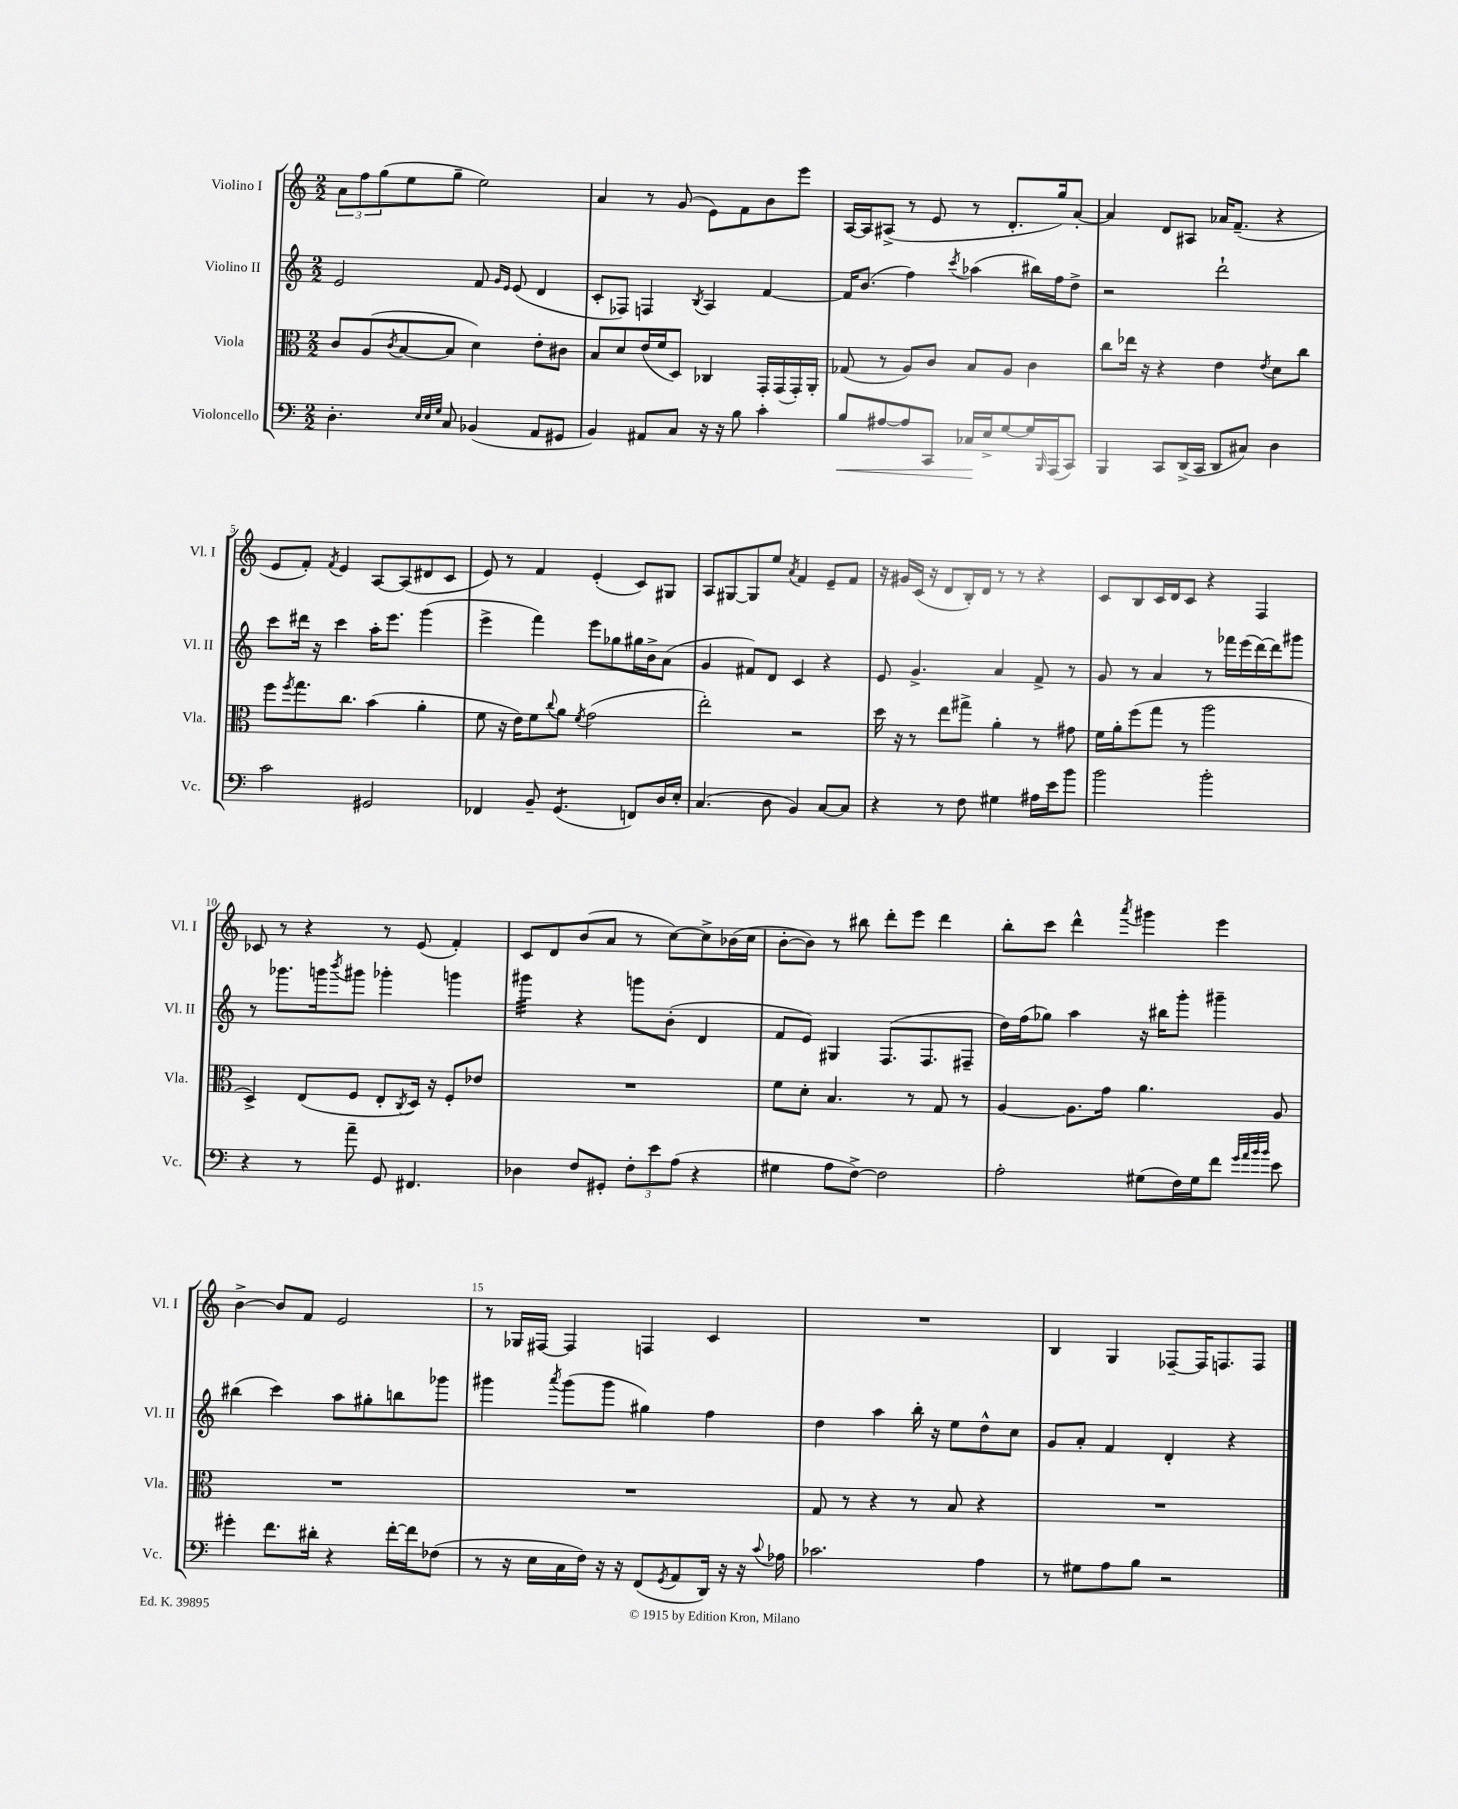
<<
\new StaffGroup <<
\new Staff = "s0" \with { instrumentName = "Violino I" shortInstrumentName = "Vl. I" } {
    \clef treble \key c \major \numericTimeSignature \time 2/2
    \tuplet 3/2 { a'8 f''8 g''8( } e''8 g''8-- e''2) |
    a'4 r8 g'8( e'8) f'8 b'8 e'''8 |
    a16~ a16 ais8->( r8 e'8 r8 d'8.-. g''16) a'8~-. |
    a'4 d'8 ais8 aes'16 f'8.--( r4 |
    e'8 f'8-.) \acciaccatura { f'8 } e'4 a8~ a8( dis'8 c'8 |
    e'8) r8 f'4 e'4-.( c'8) gis8 |
    a8 gis8~ gis8 e''8 \acciaccatura { a'8 } f'4 e'8-- f'8 |
    r16 gis'16 c'16( r16 d'8 b16-.) d'16 r8 r8 r4 |
    c'8 b8 c'16 d'16 c'8 r4 f4 |
    ces'8 r8 r4 r8 e'8( f'4-.) |
    c'8 d'8 b'8( a'8 r8 c''8~) c''8-> bes'16( c''16 |
    b'8~-. b'8) r8 bis''8 d'''8-. e'''8 d'''4 |
    b''8-. c'''8 d'''4-^ \acciaccatura { a'''8 } gis'''4 e'''4 |
    b'4~-> b'8 f'8 e'2 |
    r8 ges16 fis16~ fis4 f4 c'4 |
    R1 |
    b4 g4 fes8~-- fes16 f8. f8 \bar "|." |
}
\new Staff = "s1" \with { instrumentName = "Violino II" shortInstrumentName = "Vl. II" } {
    \clef treble \key c \major \numericTimeSignature \time 2/2
    e'2 f'8 \grace { g'16 e'16 } e'8( d'4 |
    c'8-. fes8) f4 \acciaccatura { b8 } a4 f'4~ |
    f'16 b'8.( f''4) \acciaccatura { c'''8 } aes''4( bis''16) f''16 d''8-> |
    r2 d'''2-! |
    c'''8 dis'''16 r16 c'''4 a''16-. e'''8. g'''4( |
    e'''4-> f'''4) e'''8 ges''8 gis''16 b'16-> a'8( |
    g'4 fis'8) d'8 c'4 r4 |
    e'8 g'4.-> a'4 f'8-> r8 |
    g'8 r8 a'4 r8 fes'''16 e'''16( d'''16~) d'''16 gis'''8 |
    r8 ges'''8. g'''16 \acciaccatura { b'''8 } gis'''8 ges'''4-. g'''4 |
    gis'''4:32 r4 g'''8 b'8-.( d'4 |
    f'8 e'8) gis4 f8.( f8. fis8-- |
    d''16) f''16( ges''8) a''4 r16 bis''16 g'''8-. gis'''4-- |
    bis''4( c'''4) a''8 gis''8-. b''8 ges'''8 |
    gis'''4 \acciaccatura { a'''8 } gis'''8( gis'''8 gis''4) f''4 |
    d''4 a''4 b''16-. r16 e''8 d''8-^ c''8 |
    g'8 a'8-. f'4 d'4-. r4 \bar "|." |
}
\new Staff = "s2" \with { instrumentName = "Viola" shortInstrumentName = "Vla." } {
    \clef alto \key c \major \numericTimeSignature \time 2/2
    c'8 a8( \acciaccatura { c'8 } b8~ b8 d'4) e'8-. cis'8 |
    b8 d'8 e'16( f'16 d8) ces4 g,16-. g,16( g,16-.) a,16-. |
    ges8( r8 a8) c'8 b8 a8 c'4 |
    c''8 ees''16 r16 r4 e'4 \acciaccatura { e'8 } d'8 c''8 |
    f''8 \acciaccatura { f''8 } g''8. c''8. b'4( a'4-. |
    f'8 r16 e'16) f'8 \appoggiatura { c''8 } a'8 \acciaccatura { f'8 } g'2( |
    e''2-.) r2 |
    d''16 r16 r8 e''8 gis''8-> a'4-. r8 gis'8 |
    f'16 a'16-. f''8( g''8 r8 a''2 |
    d4->) e8( f8 e8-. \acciaccatura { c8 } d16) r16 f8-. ees'8 |
    R1 |
    f'8 d'8-. b4. r8 g8 r8 |
    a4~ a8. g'16 a'4. a8 |
    R1 |
    R1 |
    g8 r8 r4 r8 b8 r4 |
    R1 \bar "|." |
}
\new Staff = "s3" \with { instrumentName = "Violoncello" shortInstrumentName = "Vc." } {
    \clef bass \key c \major \numericTimeSignature \time 2/2
    d4.-. \grace { e32 e32 g32 } c8 bes,4( a,8 gis,8 |
    b,4) ais,8 c8 r16 r16 b8 c'4-. |
    b8\< ais8~ ais8 c,8 ces16\! e16-> g8~ g16 \grace { b,,16 } a,,16( c,8) |
    b,,4 c,8 d,16->( c,16 d,8 cis8) d4 |
    c'2 gis,2 |
    fes,4 b,8-- g,4.:8( f,8) d16 e16-. |
    c4.( d8 b,4) c8~ c8 |
    r4 r8 f8 gis4 ais16 e'16 b'8 |
    b'2 b'2-. |
    r4 r8 a'8-- g,8 fis,4. |
    des4 f8 gis,8-. \tuplet 3/2 { f8-. e'8 a8( } r4 |
    gis4 a8 f8~->) f2 |
    a2-. gis8( f16) gis16 f'8 \grace { g'32 a'32 b'32 b'32 } e'8 |
    gis'4-. f'8. dis'16-. r4 f'16~-. f'16 fes8( |
    r8 r16 e16 c16 f16) r16 r16 f,8( \acciaccatura { g,8 } a,8 d,16) r16 r16 \appoggiatura { c'8 } aes16 |
    ces'2. a4 |
    r8 gis8 a8 b8 r2 \bar "|." |
}
>>
>>
\layout { \context { \Score \override BarNumber.break-visibility = ##(#f #t #t) barNumberVisibility = #(every-nth-bar-number-visible 5) } }
